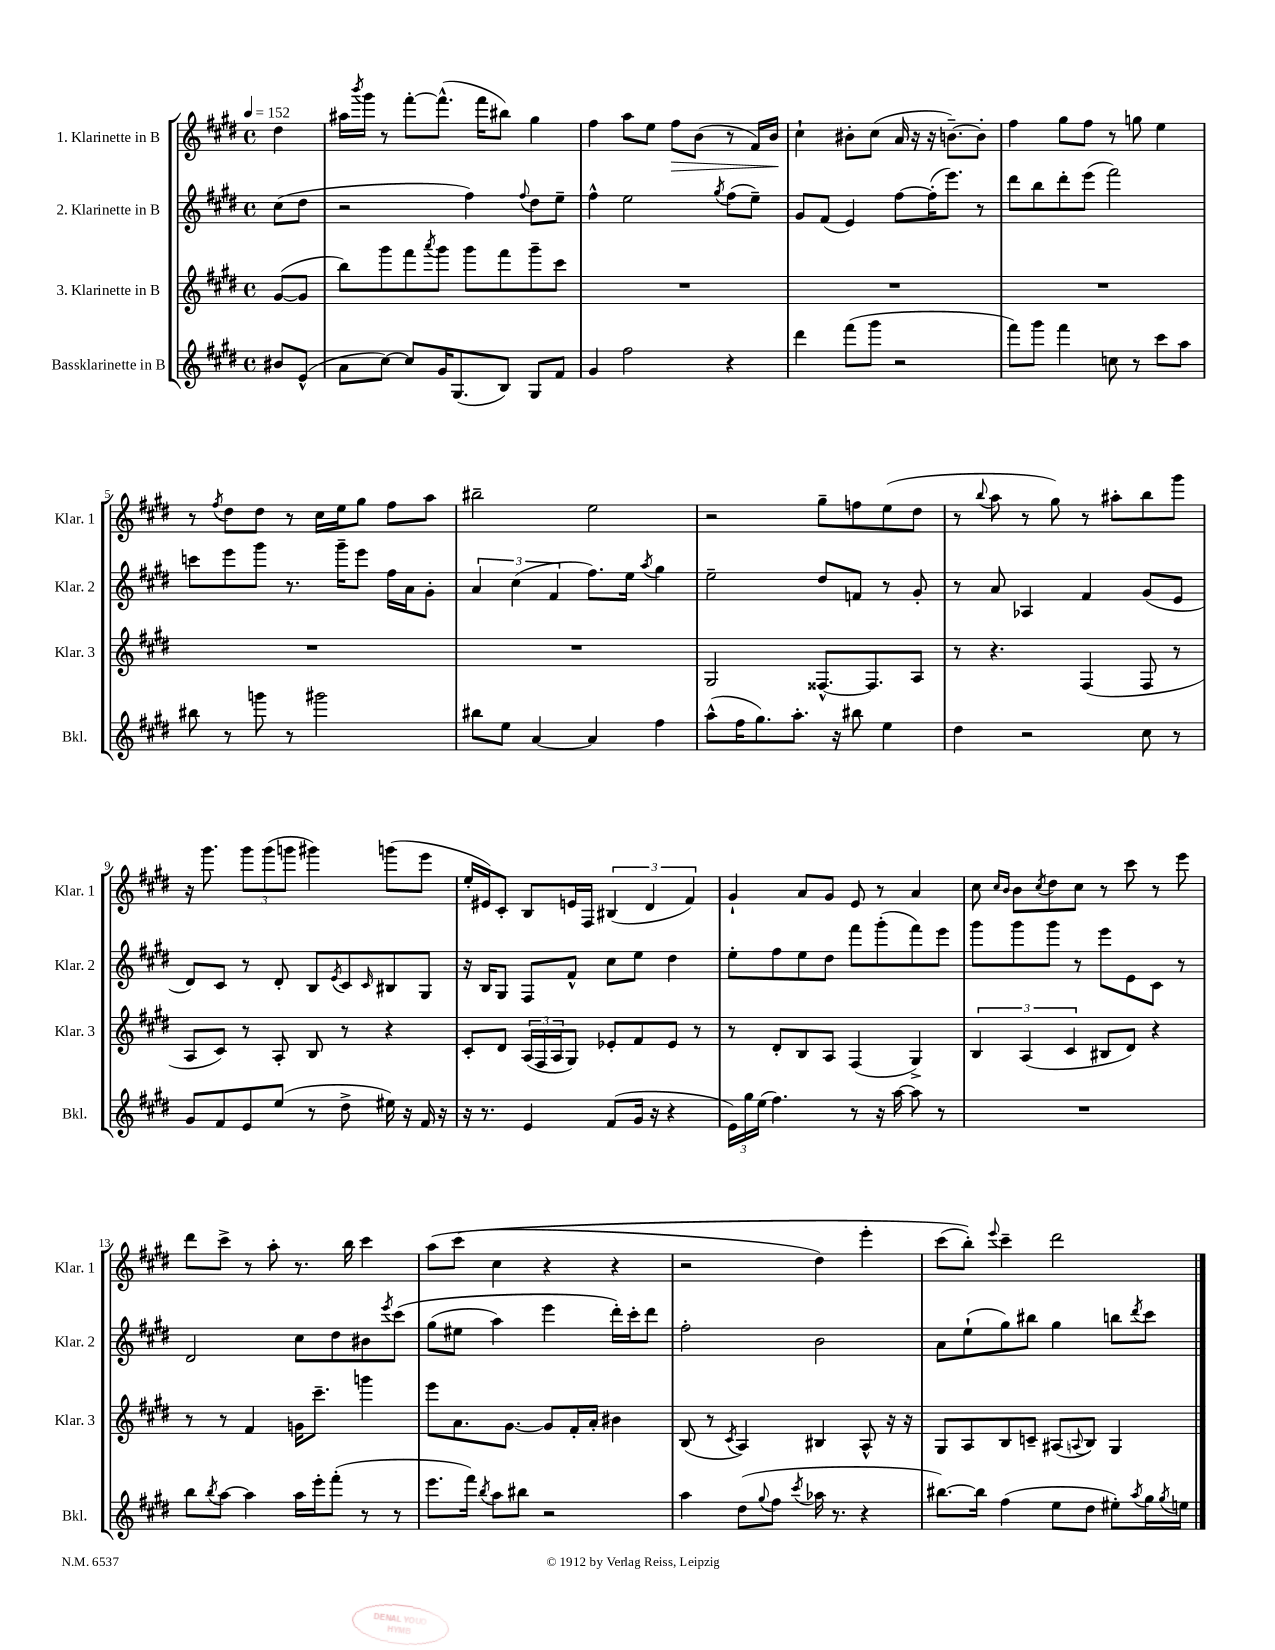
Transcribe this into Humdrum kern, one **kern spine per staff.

**kern	**kern	**kern	**kern
*staff4	*staff3	*staff2	*staff1
*clefG2	*clefG2	*clefG2	*clefG2
*k[f#c#g#d#]	*k[f#c#g#d#]	*k[f#c#g#d#]	*k[f#c#g#d#]
*M4/4	*M4/4	*M4/4	*M4/4
*met(c)	*met(c)	*met(c)	*met(c)
*MM152	*MM152	*MM152	*MM152
8b#	([8g#	(8cc#	4dd#
(8e^^	8g#]	8dd#	.
=	=	=	=
8a	8bb)	2r	16aa#
.	.	.	8qbbb
.	.	.	16ggg#
[8cc#)	8ggg#	.	8r
8cc#]	8fff#	.	[8fff#'
.	8qaaa	.	.
16g#	8ggg#	.	(8.fff#^^]
(8.G#	.	.	.
.	8ggg#	4ff#)	.
.	.	.	16fff#
8B)	8fff#	.	8bb#)
.	.	8qqff#	.
8G#	8ggg#~	8dd#	4gg#
8f#	8ccc#	8ee~	.
=	=	=	=
4g#	1r	4ff#^^	4ff#
2ff#	.	2ee	8aa
.	.	.	8ee
.	.	.	8ff#
.	.	.	(8b
.	.	8qgg#	.
4r	.	(8ff#	8r
.	.	8ee~)	16f#)
.	.	.	16b
=	=	=	=
4ddd#	1r	8g#	4cc#`
.	.	(8f#	.
(8fff#	.	4e)	8b#'
8ggg#	.	.	(8cc#
2r	.	[8ff#	16a
.	.	.	16r
.	.	(16ff#']	16r
.	.	8.eee)	[8.b~)
.	.	8r	8b']
=	=	=	=
8fff#)	1r	8ddd#	4ff#
8ggg#	.	8bb	.
4fff#	.	8ddd#'	8gg#
.	.	(8eee	8ff#
8cc	.	2fff#)	8r
8r	.	.	8gg
8ccc#	.	.	4ee
8aa	.	.	.
=	=	=	=
8bb#	1r	8ccc	8r
.	.	.	8qff#
8r	.	8eee	8dd#
8ggg	.	8ggg#	8dd#
8r	.	8.r	8r
2ggg#	.	.	16cc#
.	.	16ggg#~	16ee
.	.	8eee	8gg#
.	.	16ff#	8ff#
.	.	16a	.
.	.	8g#'	8aa
=	=	=	=
8bb#	1r	6a	2bb#~
8ee	.	.	.
.	.	(6cc#	.
[4a	.	.	.
.	.	6f#	.
4a]	.	8.ff#)	2ee
.	.	16ee	.
.	.	8qaa	.
4ff#	.	4gg#	.
=	=	=	=
(8aa^^	2G#	2ee~	2r
16ff#	.	.	.
8.gg#)	.	.	.
8.aa'	.	.	.
.	[8.F##^^	8dd#	8gg#~
16r	.	.	.
8bb#	.	8f	8ff
.	8.F##]	.	.
4ee	.	8r	(8ee
.	8A	8g#'	8dd#
=	=	=	=
4dd#	8r	8r	8r
.	.	.	8qqbb
.	4.r	8a	8aa
2r	.	4A-	8r
.	.	.	8gg#)
.	(4F#	4f#	8r
.	.	.	8aa#'
8cc#	8F#	(8g#	8bb
8r	8r	8e	8ggg#
=	=	=	=
8g#	8A	8d#)	16r
.	.	.	8.ggg#
8f#	8c#)	8c#	.
8e	8r	8r	12ggg#
.	.	.	(12ggg#
(8ee	8A'	8d#'	.
.	.	.	12ggg
8r	8B	8B	4ggg#)
.	.	8qe	.
8dd#^	8r	8c#	.
.	.	16qqc#	.
16ee#)	4r	8B#	(8ggg
16r	.	.	.
16f#	.	8G#	8eee
16r	.	.	.
=	=	=	=
16r	8c#'	16r	16ee'
8.r	.	16B	16e#)
.	8d#	8G#	8c#'
4e	(24A	8F#	8B
.	24F#	.	.
.	24A	.	.
.	8G#)	8f#^^	16e
.	.	.	16F#
(8f#	8e-'	8cc#	(6B#
16g#	8f#	8ee	.
.	.	.	6d#
16r	.	.	.
4r	8e-	4dd#	.
.	.	.	6f#)
.	8r	.	.
=	=	=	=
24e)	8r	8ee'	4g#`
24gg#	.	.	.
(24ee	.	.	.
4.ff#)	8d#'	8ff#	.
.	8B	8ee	8a
.	8A	8dd#	8g#
8r	(4F#	8fff#	8e
16r	.	(8ggg#'	8r
[16aa	.	.	.
8aa]	4G#^)	8fff#)	4a
8r	.	8eee	.
=	=	=	=
1r	6B	8ggg#	8cc#
.	.	.	16qqcc#
.	.	.	16qqb
.	.	8ggg#	8b
.	(6A	.	.
.	.	.	8qcc#
.	.	8ggg#	8dd#
.	6c#	.	.
.	.	8r	8cc#
.	8B#	8eee	8r
.	8d#)	8e	8ccc#
.	4r	8c#	8r
.	.	8r	8eee
=	=	=	=
8bb	8r	2d#	8ddd#
8qbb	.	.	.
[8aa	8r	.	8ccc#^
4aa]	4f#	.	8r
.	.	.	8aa'
16aa	16g	8cc#	8.r
16eee'	8.ccc#~	.	.
(8fff#'	.	8dd#	.
.	.	.	16bb
8r	4ggg	8b#	4ccc#
.	.	8qeee	.
8r	.	&(8ccc#	.
=	=	=	=
8.eee	8eee	(8gg#	&(8aa
.	8.a	8ee#	(8ccc#
16fff#)	.	.	.
8qbb	.	.	.
8aa	.	4aa)	4cc#
.	[8.g#	.	.
8bb#	.	.	.
2r	8g#]	4eee	4r
.	16f#'	.	.
.	16a'	.	.
.	4b#	16ddd#'&)	4r
.	.	16ccc#'	.
.	.	8ddd#	.
=	=	=	=
4aa	(8B	2ff#'	2r
.	8r	.	.
.	8qc#	.	.
(8dd#	4A)	.	.
8qqgg#	.	.	.
8ff#	.	.	.
8qccc#	.	.	.
16aa-	4B#	2b	4dd#)
8.r	.	.	.
4r	8A^^	.	4eee'
.	16r	.	.
.	16r	.	.
=	=	=	=
[8.bb#)	8G#	8a	(8ccc#
.	8A	(8ee`	8bb')&)
16bb#]	.	.	.
.	.	.	8qqeee
(4ff#	8B	8gg#)	4ccc#~
.	8c~	8bb#	.
8ee	(8A#	4gg#	2ddd#
.	8qqA	.	.
8dd#	8B)	.	.
8ee#')	4G#	8bb	.
8qaa	.	8qddd#	.
16gg#	.	8ccc#	.
8qgg#	.	.	.
16ee	.	.	.
==	==	==	==
*-	*-	*-	*-
